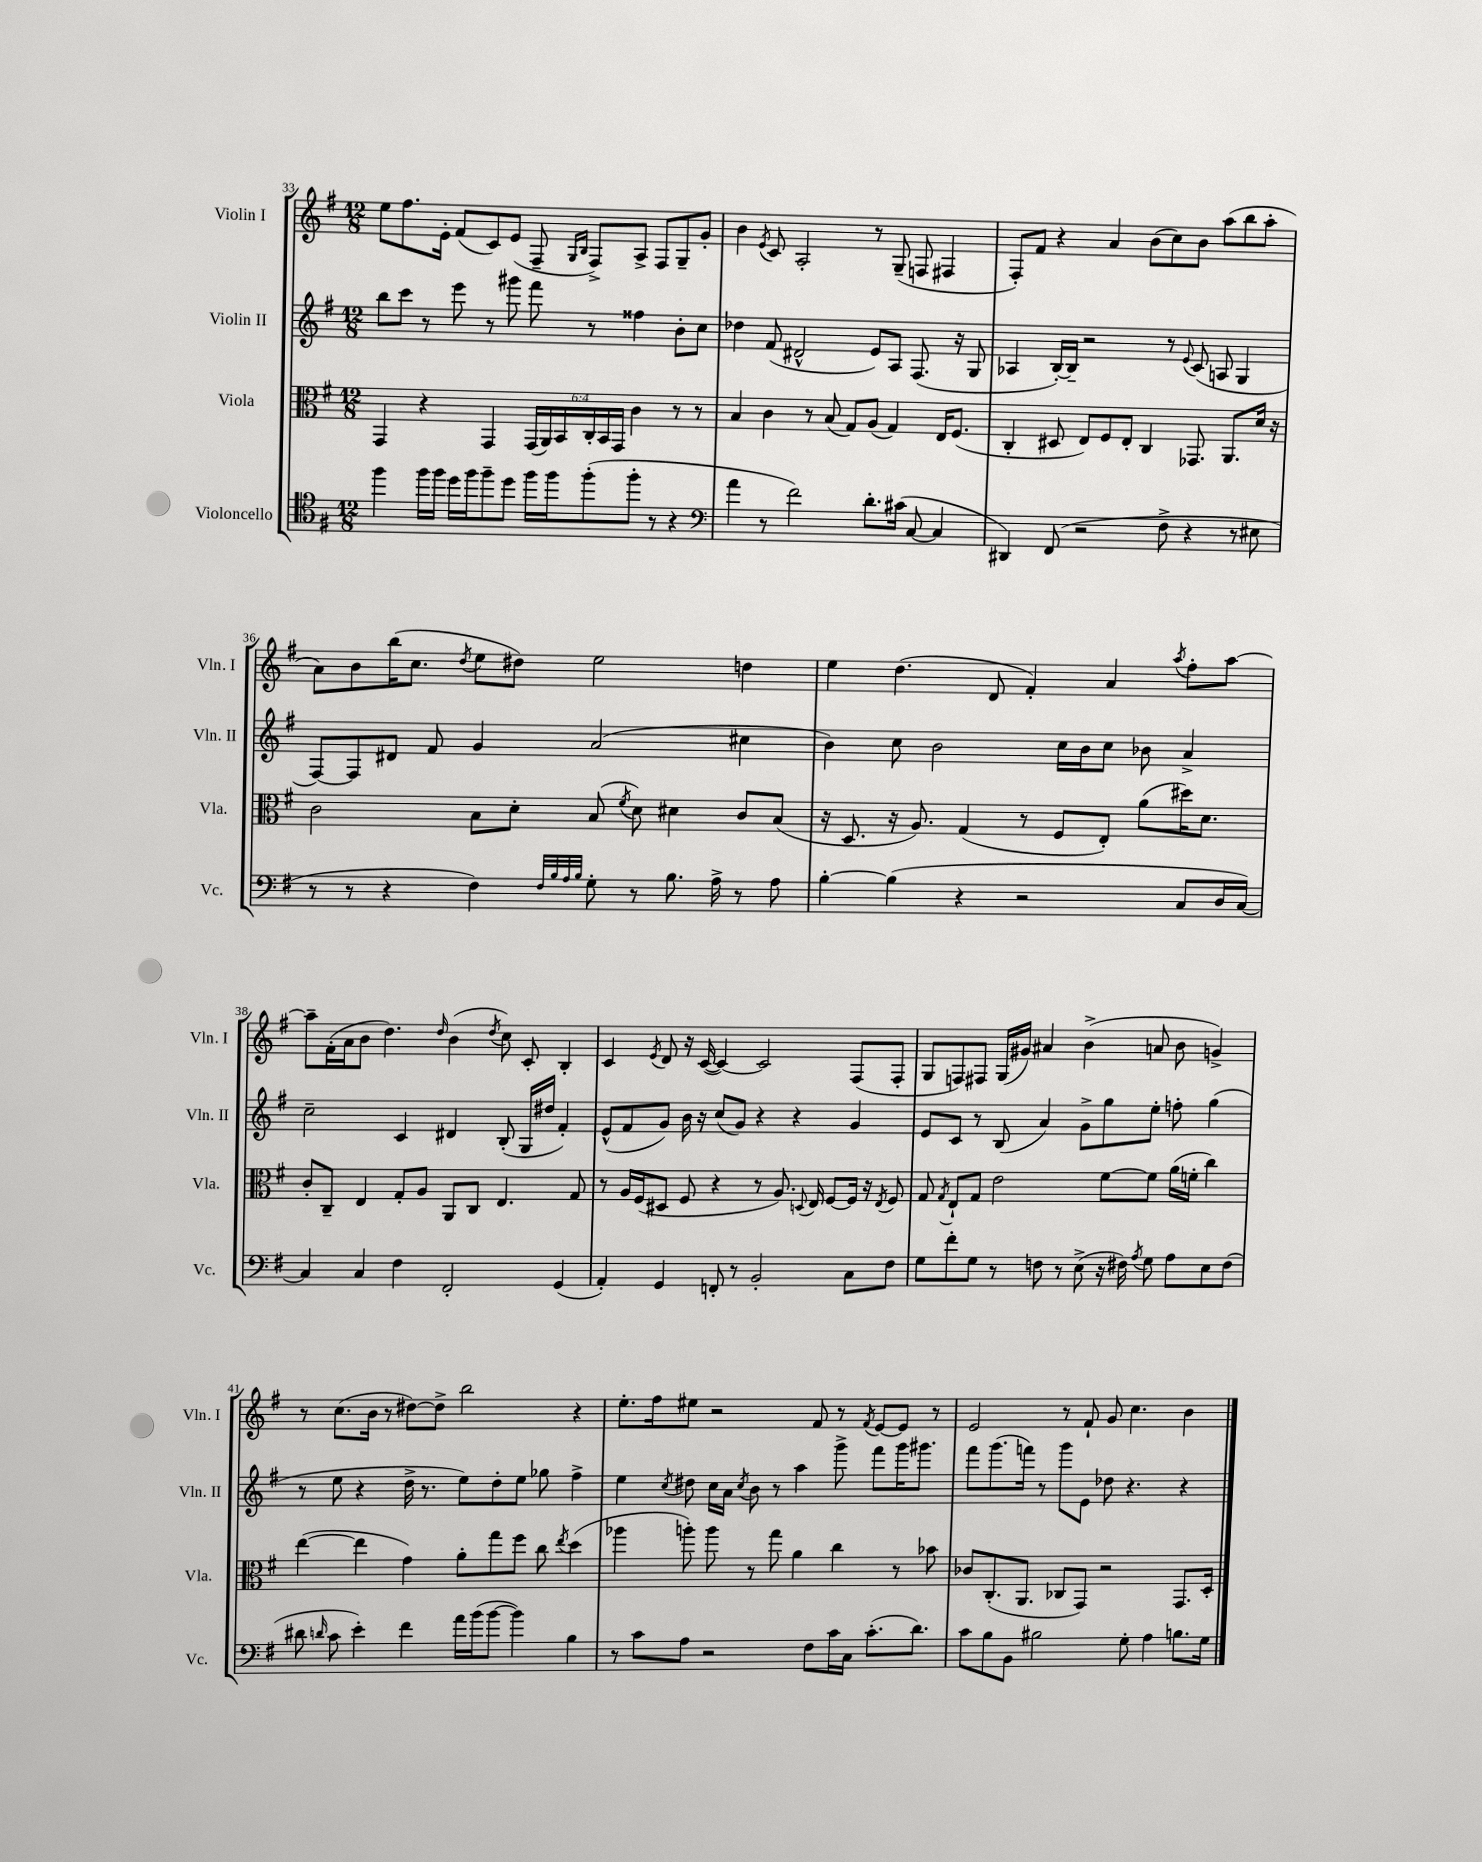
<<
\new StaffGroup <<
\new Staff = "s0" \with { instrumentName = "Violin I" shortInstrumentName = "Vln. I" } {
    \clef treble \key g \major \numericTimeSignature \time 12/8
    \autoBeamOff e''8[ fis''8. e'16]-. fis'8[( c'8) e'8]( fis8-- \grace { g16[ b16] } fis8[->) a8]-> fis8[ g8-- g'8]-. |
    b'4 \acciaccatura { e'8 } c'8 a2-. r8 g8--( f8 fis4 |
    fis8[-.) fis'8] r4 a'4 b'8[( c''8) b'8] a''8[( b''8 a''8]-. |
    a'8[) b'8 b''16( c''8.] \acciaccatura { d''8 } e''8[ dis''8]) e''2 d''4 |
    e''4 d''4.( d'8 fis'4-.) a'4 \acciaccatura { a''8 } fis''8[-. a''8]~ |
    a''8[-- fis'16-.( a'16 b'8] d''4.) \grace { d''16 } b'4( \acciaccatura { d''8 } c''8) c'8-. b4-. |
    c'4 \acciaccatura { e'8 } d'8 r16 c'16~( c'4~) c'2 fis8[( fis8]-. |
    g8[ f8) fis8] g16[( gis'16]) ais'4 b'4->( a'8 b'8 g'4->) |
    r8 c''8.[( b'16] r8 dis''8[~) dis''8]-> b''2 r4 |
    e''8.[-. fis''16 eis''8] r2 fis'8 r8 \acciaccatura { fis'8 } e'8[~ e'8] r8 |
    e'2 r8 fis'8-! g'8 c''4. b'4 \bar "|." |
}
\new Staff = "s1" \with { instrumentName = "Violin II" shortInstrumentName = "Vln. II" } {
    \clef treble \key g \major \numericTimeSignature \time 12/8
    \autoBeamOff b''8[ c'''8] r8 e'''8 r8 gis'''8 fis'''8 r8 fisis''4 b'8[-. c''8] |
    des''4 fis'8( dis'2-^ e'8[) a8] fis8.( r16 g8 |
    aes4 b16[~-.) b16]-- r2 r8 \appoggiatura { e'8 } c'8( a8 g4 |
    fis8[~) fis8 dis'8] fis'8 g'4 a'2( cis''4 |
    b'4) c''8 b'2 c''16[ b'16 c''8] bes'8 a'4-> |
    c''2-- c'4 dis'4 b8-.( g16[ dis''16] fis'4-.) |
    e'8[-^( fis'8 g'8]) b'16 r16 c''8[( g'8]) r4 r4 g'4 |
    e'8[ c'8] r8 b8( a'4) g'8[-> g''8 e''8]-. f''8-. g''4( |
    r8 e''8 r4 d''16-> r8. e''8[) d''8-. e''8] ges''8 fis''4-> |
    e''4 \acciaccatura { c''8 } dis''8 c''16[ a'16] \acciaccatura { c''8 } b'8 r8 a''4 g'''8-> fis'''8[ g'''16 gis'''8.] |
    fis'''8[ g'''8.( f'''16]) r8 g'''8[ e'8] des''8 r4. r4 \bar "|." |
}
\new Staff = "s2" \with { instrumentName = "Viola" shortInstrumentName = "Vla." } {
    \clef alto \key g \major \numericTimeSignature \time 12/8 \override Staff.TupletNumber.text = #tuplet-number::calc-fraction-text
    \autoBeamOff g,4 r4 g,4 \tuplet 6/4 { g,16[( a,16) b,16 c16-. b,16 g,16] } c'4 r8 r8 |
    b4 c'4 r8 b8( g8[) a8]( g4) e16[ fis8.]( |
    c4-. dis8 e8[) fis8 e8]-. c4 ges,8. a,8.[ d'16] r16 |
    c'2 b8[ d'8]-. b8( \acciaccatura { fis'8 } d'8) dis'4 c'8[ b8]( |
    r16 d8. r16 a8.) g4( r8 fis8[ e8]-.) a'8[( dis''16) d'8.] |
    c'8[-. c8]-- e4 g8[-. a8] a,8[ c8] e4. g8 |
    r8 a16[ fis16( dis8] fis8 r4 r8 a8.) \appoggiatura { d8 } e16 fis8[~ fis16] r16 \acciaccatura { e8 } fis8 |
    g8 \acciaccatura { g8 } e8[-! g8] e'2 fis'8[~ fis'8] a'16[( f'16]-. c''4) |
    e''4~( e''4 g'4) a'8[-. g''8 fis''8] c''8 \acciaccatura { e''8 } d''4( |
    aes''4 a''8-.) a''8 r8 g''8 a'4 c''4 r8 bes'8 |
    ces'8[ c8.-.( a,8.] ces8[ g,8]) r2 g,8.[ d16]-. \bar "|." |
}
\new Staff = "s3" \with { instrumentName = "Violoncello" shortInstrumentName = "Vc." } {
    \clef tenor \key g \major \numericTimeSignature \time 12/8
    \autoBeamOff fis''4 fis''16[ fis''16] d''16[ fis''16 fis''8-- d''8] fis''16[ fis''16 fis''8-.( fis''8]-. r8 r4 |
    \clef bass a'4 r8 fis'2) d'8.[-. cis'16]( c8~ c4 |
    dis,4) fis,8( r2 fis8-> r4 r8 eis8 |
    r8 r8 r4 fis4) \grace { fis32[ b32 a32 b32] } g8-. r8 b8. a16-> r8 a8 |
    b4~-. b4( r4 r2 c8[ d16 c16]~) |
    c4 c4 fis4 fis,2-. g,4( |
    a,4-.) g,4 f,8-. r8 b,2-. c8[ fis8] |
    g8[ fis'8-. g8] r8 f8 r8 e8->( r16 fis16) \acciaccatura { a8 } g8 a8[ e8 fis8]( |
    dis'8 \grace { d'16 } c'8 e'4-.) fis'4 a'16[ b'16( b'8]~ b'4) b4 |
    r8 c'8[ a8] r2 fis8[ c'16 c16] c'8.[-.( d'8.]) |
    c'8[ b8 b,8] bis2 g8-. a4 b8.[ g16] \bar "|." |
}
>>
>>
\layout { \context { \Score currentBarNumber = #33 } }
